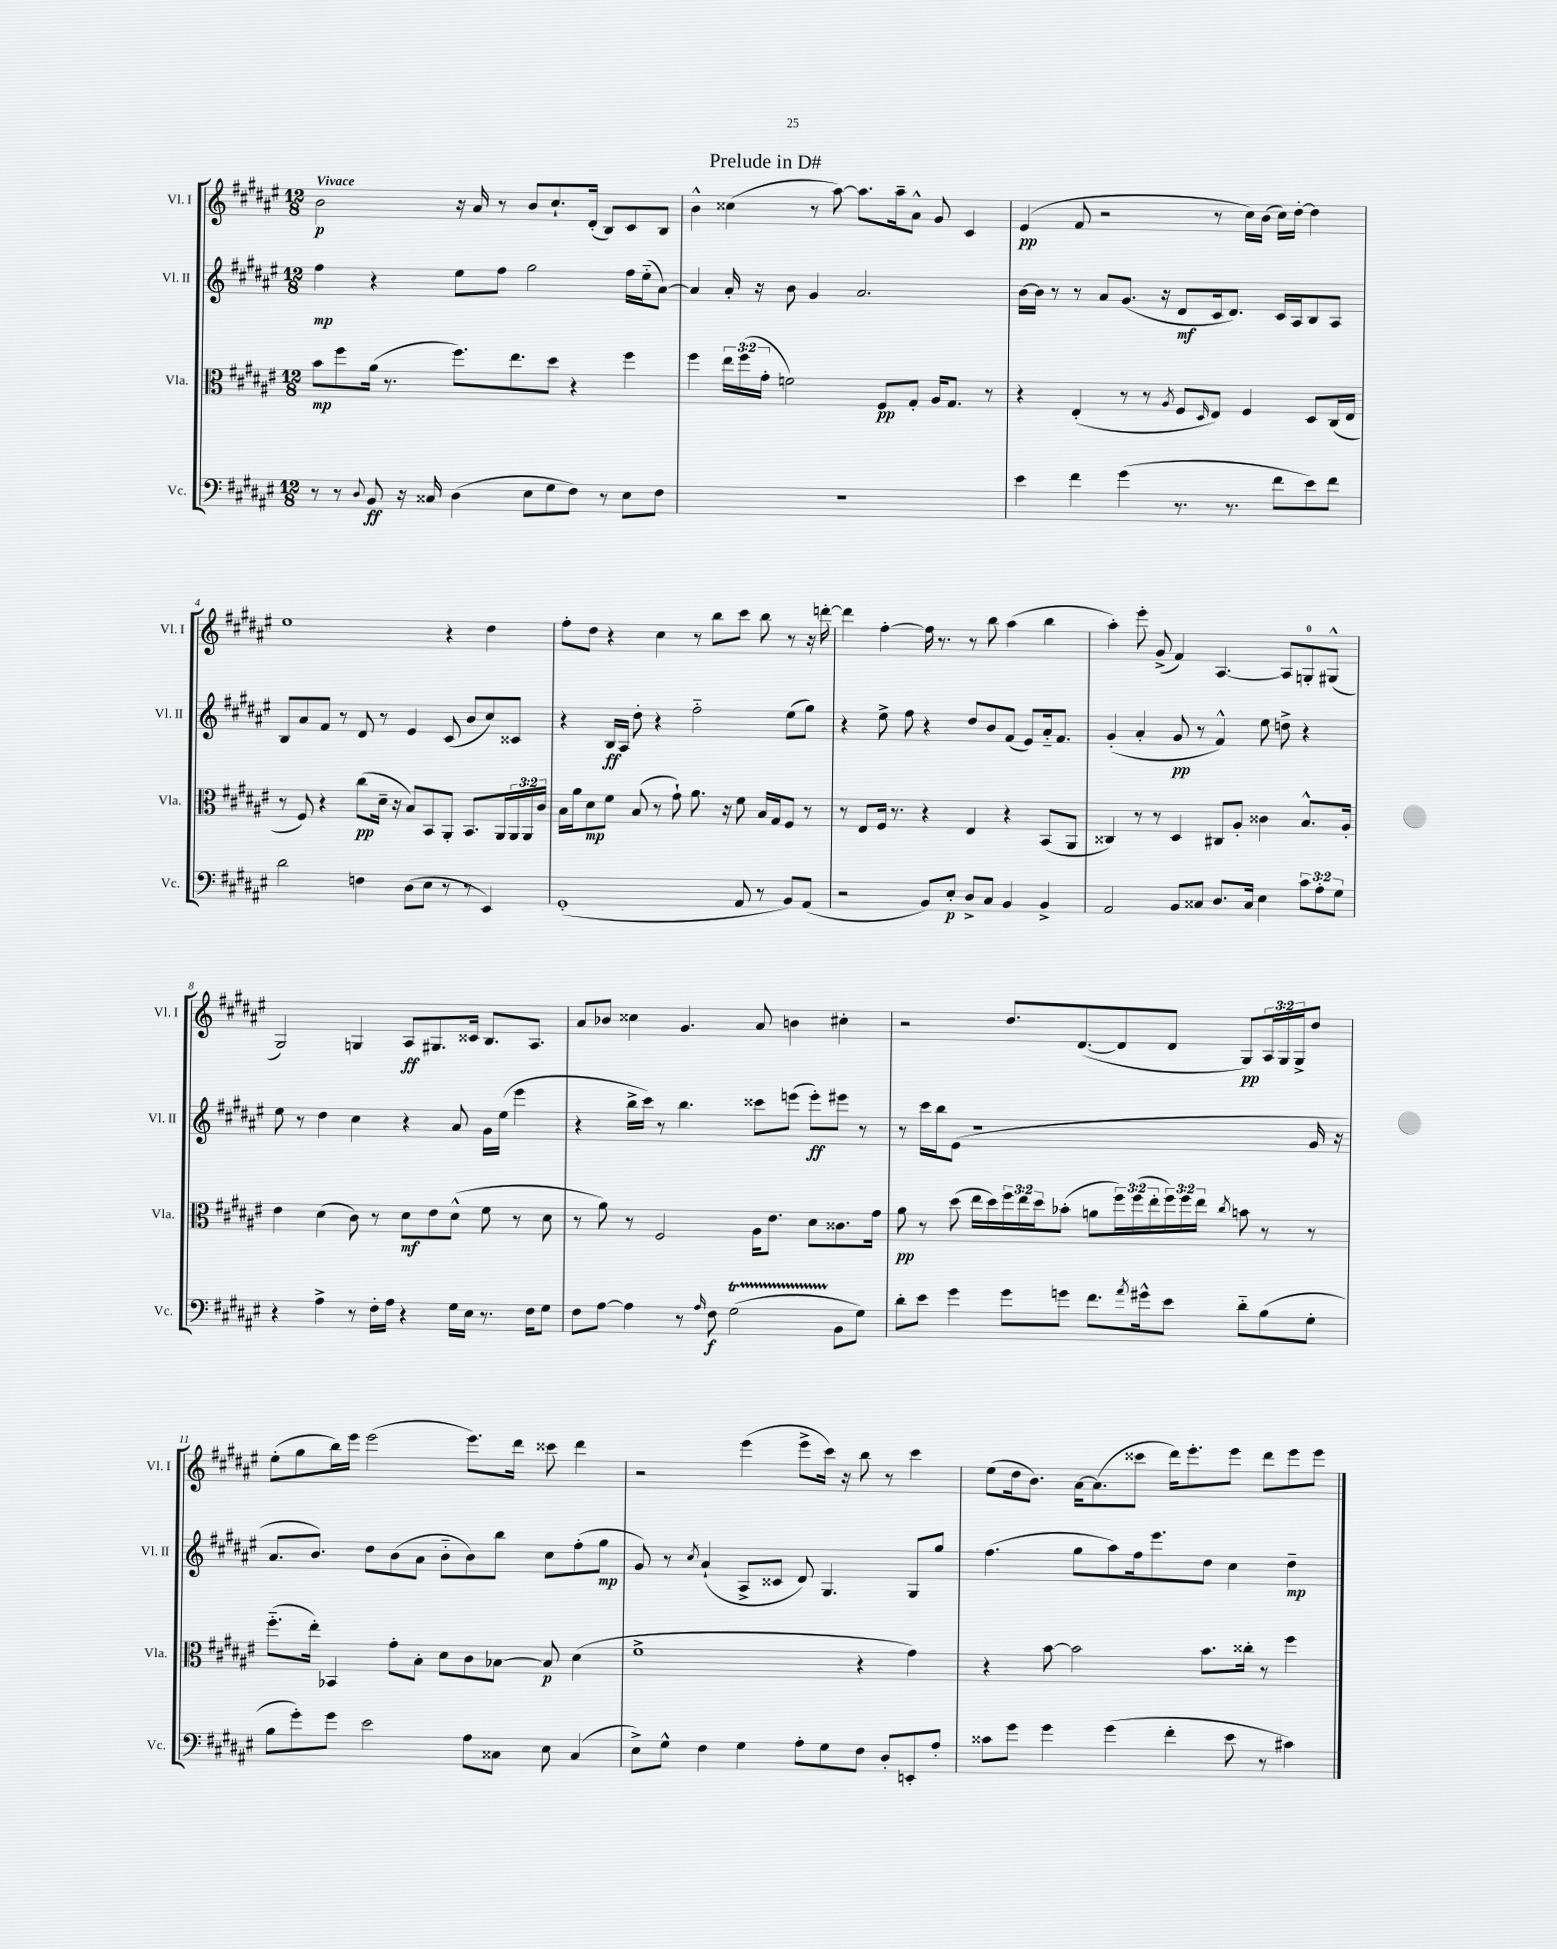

**kern	**dynam	**kern	**dynam	**kern	**dynam	**kern	**dynam
*part4	*part4	*part3	*part3	*part2	*part2	*part1	*part1
*staff4	*staff4	*staff3	*staff3	*staff2	*staff2	*staff1	*staff1
*I"Vc.	*	*I"Vla.	*	*I"Vl. II	*	*I"Vl. I	*
*I'Vc.	*	*I'Vla.	*	*I'Vl. II	*	*I'Vl. I	*
*clefF4	*	*clefC3	*	*clefG2	*	*clefG2	*
*k[f#c#g#d#a#e#]	*	*k[f#c#g#d#a#e#]	*	*k[f#c#g#d#a#e#]	*	*k[f#c#g#d#a#e#]	*
*M12/8	*	*M12/8	*	*M12/8	*	*M12/8	*
=1	=1	=1	=1	=1	=1	=1	=1
!	!	!	!	!	!	!LO:TX:a:B:t=Vivace	!
8r	.	8b\L	mp	4ff#\	mp	2b\	p
8r	.	8ff#\	.	.	.	.	.
8qqD#/	.	.	.	.	.	.	.
8BB/	ff	(16a#\Jk	.	4r	.	.	.
.	.	8.r	.	.	.	.	.
16r	.	.	.	.	.	.	.
16C##X/	.	.	.	.	.	.	.
(4D#\	.	8.ff#\L)	.	8ee#\L	.	16r	.
.	.	.	.	.	.	16a#/	.
.	.	.	.	8ff#\J	.	8r	.
.	.	8.ee#\	.	.	.	.	.
8E#\L	.	.	.	2gg#\	.	8b/L	.
8G#\	.	8dd#\J	.	.	.	8.cc#`/	.
8F#\J)	.	4r	.	.	.	.	.
.	.	.	.	.	.	(16d#'/Jk	.
8r	.	.	.	.	.	8B/L)	.
8E#\L	.	4ff#\	.	16ff#\LL	.	8c#/	.
.	.	.	.	(16ee#\J	.	.	.
8F#\J	.	.	.	[8a#\J)	.	8B/J	.
=2	=2	=2	=2	=2	=2	=2	=2
1.r	.	4ff#\	.	4a#/]	.	4b^^\	.
.	.	24ee#\LL	.	16a#'/	.	(4cc##X\	.
.	.	(24ff#\	.	.	.	.	.
.	.	.	.	16r	.	.	.
.	.	24g#'\JJ	.	.	.	.	.
.	.	2fn\)	.	8b\	.	.	.
.	.	.	.	4g#/	.	8r	.
.	.	.	.	.	.	[8aa#\)	.
.	.	.	.	2.a#/	.	8.aa#\L]	.
.	.	8F#/L	pp	.	.	.	.
.	.	.	.	.	.	16aa#~\k	.
.	.	8G#'/J	.	.	.	8a#^^\J	.
.	.	16A#/KL	.	.	.	8g#/	.
.	.	8.G#/J	.	.	.	.	.
.	.	.	.	.	.	4c#/	.
.	.	8r	.	.	.	.	.
=3	=3	=3	=3	=3	=3	=3	=3
4e#\	.	4r	.	[16b\LL	.	(4e#/	pp
.	.	.	.	16b\JJ]	.	.	.
.	.	.	.	8r	.	.	.
4f#\	.	(4E#'/	.	8r	.	8f#/	.
.	.	.	.	8a#/L	.	2r	.
(4g#\	.	8r	.	(8.g#/J	.	.	.
.	.	8r	.	.	.	.	.
.	.	.	.	16r	.	.	.
.	.	8qA#/	.	.	.	.	.
8.r	.	8F#/L	.	8d#/L	mf	.	.
.	.	16qqD#/	.	.	.	.	.
.	.	8E#/J)	.	16c#/k	.	8r	.
8.r	.	.	.	8.d#/J)	.	.	.
.	.	4F#/	.	.	.	16cc#\LL)	.
.	.	.	.	.	.	(16b\JJ	.
8f#\L	.	.	.	16c#/LL	.	16cc#\LL)	.
.	.	.	.	16A#/J	.	[16dd#'\JJ	.
8e#\)	.	8D#/L	.	8B/	.	4dd#\]	.
8f#\J	.	(16C#/L	.	8A#/J	.	.	.
.	.	16E#/JJ	.	.	.	.	.
!!LO:LB:g=z
=4	=4	=4	=4	=4	=4	=4	=4
2d#\	.	8r	.	8B/L	.	1ee#	.
.	.	8F#/)	.	8a#/	.	.	.
.	.	4r	.	8f#/J	.	.	.
.	.	.	.	8r	.	.	.
4Fn\	.	(8cc#\L	pp	8d#/	.	.	.
.	.	16d#~\Jk	.	8r	.	.	.
.	.	16r	.	.	.	.	.
(8D#\L	.	8B/L)	.	4e#/	.	.	.
8E#\J	.	8BB/	.	.	.	.	.
8r	.	8AA#'/J	.	(8c#/	.	4r	.
8r	.	8.BB/L	.	8b/L	.	.	.
4EE#/)	.	.	.	8cc#/)	.	4dd#\	.
.	.	16AA#/L	.	.	.	.	.
.	.	24AA#/	.	8c##X/J	.	.	.
.	.	24AA#/	.	.	.	.	.
.	.	24c#/JJ	.	.	.	.	.
=5	=5	=5	=5	=5	=5	=5	=5
(1GG#'	.	16B\LL	.	4r	.	8ff#'\L	.
.	.	16a#\J	.	.	.	.	.
.	.	8d#\	mp	.	.	8dd#\J	.
.	.	8f#\J	.	16B/LL	ff	4r	.
.	.	.	.	16A#/JJ	.	.	.
.	.	(8B/	.	8dd#'\	.	.	.
.	.	8r	.	4r	.	4cc#\	.
.	.	8g#`\)	.	.	.	.	.
.	.	8.a#\	.	2ff#\	.	8r	.
.	.	.	.	.	.	8bb\L	.
.	.	16r	.	.	.	.	.
8AA#/	.	8f#\	.	.	.	8ccc#\J	.
8r	.	16B/LL	.	.	.	8bb\	.
.	.	16G#/J	.	.	.	.	.
8BB/L)	.	8F#/J	.	(8ee#\L	.	8r	.
(8AA#/J	.	8r	.	8gg#\J)	.	16r	.
.	.	.	.	.	.	[16dddn'\	.
=6	=6	=6	=6	=6	=6	=6	=6
2r	.	8r	.	4r	.	4ddd\]	.
.	.	8E#/L	.	.	.	.	.
.	.	16F#/Jk	.	8ee#^\	.	[4ff#'\	.
.	.	8.r	.	.	.	.	.
.	.	.	.	8ff#\	.	.	.
8BB/L)	.	4r	.	4r	.	16ff#\]	.
.	.	.	.	.	.	8.r	.
8E#'/J	p	.	.	.	.	.	.
8D#^/L	.	4E#/	.	8dd#/L	.	8r	.
8C#/J	.	.	.	8b/	.	8bb\	.
4BB/	.	4r	.	(8f#/J	.	(4aa#\	.
.	.	.	.	8e#/L)	.	.	.
4BB^/	.	(8BB/L	.	16a#/k	.	4bb\	.
.	.	.	.	8.f#/J	.	.	.
.	.	8AA#/J	.	.	.	.	.
=7	=7	=7	=7	=7	=7	=7	=7
2AA#/	.	4C##X/)	.	(4g#'/	.	4aa#'\)	.
.	.	8r	.	4a#'/	.	8eee#'\	.
.	.	8r	.	.	.	(8g#^/	.
8BB/L	.	4D#/	.	8g#/	pp	4f#/)	.
8C##X/J	.	.	.	8r	.	.	.
8.D#/L	.	8C#X/L	.	4f#^^/)	.	[4.A#/	.
.	.	8A#'/J	.	.	.	.	.
16C##/Jk	.	.	.	.	.	.	.
4E#\	.	4c##X\	.	8ee#\	.	.	.
.	.	.	.	8ddn^\	.	8A#/L]	.
12c#\L	.	8.B^^/L	.	4r	.	8Gn'/	.
12A#'\	.	.	.	.	.	.	.
.	.	.	.	.	.	(8G#X^^/J	.
12G#\J	.	.	.	.	.	.	.
.	.	16A#'/Jk	.	.	.	.	.
!!LO:LB:g=z
=8	=8	=8	=8	=8	=8	=8	=8
4r	.	4e#\	.	8ee#\	.	2G#/)	.
.	.	.	.	8r	.	.	.
4A#^\	.	(4d#\	.	4dd#\	.	.	.
8r	.	8c#\)	.	4cc#\	.	4Gn/	.
16F#'\LL	.	8r	.	.	.	.	.
16A#\JJ	.	.	.	.	.	.	.
4r	.	8d#\L	mf	4r	.	8A#/L	ff
.	.	8e#\	.	.	.	8.G#X/	.
16G#\LL	.	(8d#^^\J	.	8a#/	.	.	.
16E#\JJ	.	.	.	.	.	16c##X/Jk	.
8.r	.	8f#\	.	16g#\LL	.	8.B/L	.
.	.	.	.	(16ee#\JJ	.	.	.
.	.	8r	.	4eee#\	.	.	.
16F#\KL	.	.	.	.	.	8.A#/J	.
8G#\J	.	8d#\	.	.	.	.	.
=9	=9	=9	=9	=9	=9	=9	=9
8F#\L	.	8r	.	4r	.	8a#/L	.
[8A#\J	.	8a#\)	.	.	.	8b-X/J	.
4A#\]	.	8r	.	16bb^\LL	.	4cc##X\	.
.	.	.	.	16ccc#\JJ)	.	.	.
.	.	2F#/	.	8r	.	.	.
8r	.	.	.	4.bb\	.	4.g#/	.
16qqA#/	.	.	.	.	.	.	.
8F#\	f	.	.	.	.	.	.
(2G#T\	.	.	.	.	.	.	.
.	.	16A#\KL	.	8ccc##X\L	.	8a#/	.
.	.	8.e#\J	.	.	.	.	.
.	.	.	.	(8eeen\J	.	4bn\	.
.	.	8d#\L	.	8eee'\L)	ff	.	.
8BB\L	.	8.c##X\	.	8eee#X\J	.	4cc#X'\	.
8G#\J)	.	.	.	8r	.	.	.
.	.	16g#\Jk	.	.	.	.	.
=10	=10	=10	=10	=10	=10	=10	=10
8d#'\L	.	8a#\	pp	8r	.	2r	.
8e#\J	.	8r	.	16ccc#\LL	.	.	.
.	.	.	.	16bb\J	.	.	.
4g#\	.	(8dd#\	.	(8e#\J	.	.	.
.	.	16ee#\LL	.	1r	.	.	.
.	.	16dd#\)	.	.	.	.	.
8g#\L	.	24ff#\	.	.	.	8.dd#/L	.
.	.	24ee#\	.	.	.	.	.
.	.	24dd#\J	.	.	.	.	.
8gn\J	.	(8b-X'\J	.	.	.	.	.
.	.	.	.	.	.	([8.d#/	.
8.f#\L	.	8an\L	.	.	.	.	.
.	.	24ff#\L)	.	.	.	8d#/]	.
.	.	(24ff#\	.	.	.	.	.
8qa#/	.	.	.	.	.	.	.
16g#X^^\k	.	.	.	.	.	.	.
.	.	24ee#'\	.	.	.	.	.
8e#\J	.	24ff#\)	.	.	.	8d#/J	.
.	.	24ff#\	.	.	.	.	.
.	.	24ee#\JJ	.	.	.	.	.
.	.	8qcc#/	.	.	.	.	.
8d#\L	.	8bn\	.	.	.	8G#/L)	pp
(8B\	.	8r	.	.	.	24A#/L	.
.	.	.	.	.	.	24G#/	.
.	.	.	.	.	.	24G#^/J	.
8G#'\J	.	8r	.	16g#/	.	8dd#/J	.
.	.	.	.	16r	.	.	.
!!LO:LB:g=z
=11	=11	=11	=11	=11	=11	=11	=11
8B\L	.	(8.ff#\L	.	8.a#/L	.	(8ee#'\L	.
8g#'\)	.	.	.	.	.	8gg#\	.
.	.	16ee#'\Jk)	.	8.b/J)	.	.	.
8g#\J	.	4BB-X/	.	.	.	16bb\L)	.
.	.	.	.	.	.	16eee#\JJ	.
2e#\	.	.	.	8dd#\L	.	(2eee#\	.
.	.	8g#'\L	.	(8b\	.	.	.
.	.	8B'\J	.	8a#\J	.	.	.
.	.	8d#\L	.	8b\L	.	.	.
8A#\L	.	8c#\	.	8b\)	.	8.eee#\L)	.
8C##X\J	.	[8B-X\J	.	8bb\J	.	.	.
.	.	.	.	.	.	16ddd#\Jk	.
8E#\	.	8B-/]	p	8cc#\L	.	8ccc##X\	.
(4C##/	.	(4d#\	.	(8ff#'\	.	4ddd#\	.
.	.	.	.	8gg#\J	mp	.	.
=12	=12	=12	=12	=12	=12	=12	=12
8E#^\L)	.	1f#^	.	8g#/)	.	2r	.
8G#^^\J	.	.	.	8r	.	.	.
.	.	.	.	8qcc#/	.	.	.
4F#\	.	.	.	(4a#`/	.	.	.
4G#\	.	.	.	8A#^/L	.	(4eee#\	.
.	.	.	.	8c##X/J	.	.	.
8A#'\L	.	.	.	8d#/)	.	8eee#^\L	.
8G#\	.	.	.	4.G#/	.	16ccc#\Jk)	.
.	.	.	.	.	.	16r	.
8F#\J	.	4r	.	.	.	8bb\	.
8D#'/L	.	.	.	.	.	8r	.
8EEn'/	.	4g#\)	.	8G#/L	.	4ccc#\	.
8A#'/J	.	.	.	8gg#/J	.	.	.
=13	=13	=13	=13	=13	=13	=13	=13
8c##X\L	.	4r	.	(4.ff#\	.	(8ee#\L	.
8g#\J	.	.	.	.	.	16dd#\k	.
.	.	.	.	.	.	8.b\J)	.
4g#\	.	[8b\	.	.	.	.	.
.	.	2b\]	.	8gg#\L	.	[16a#\KL	.
.	.	.	.	.	.	(8.a#\]	.
(4g#\	.	.	.	8aa#\)	.	.	.
.	.	.	.	16ff#\k	.	8ccc##X\J	.
.	.	.	.	8.eee#\	.	.	.
4f#'\	.	.	.	.	.	16ddd#\KL)	.
.	.	.	.	.	.	8.eee#'\	.
.	.	8.b\L	.	8dd#\J	.	.	.
8e#\	.	.	.	4cc#\	.	8eee#\J	.
.	.	16cc##X'\Jk	.	.	.	.	.
8r	.	8r	.	.	.	8ddd#\L	.
4c#X\)	.	4ff#\	.	4dd#~\	mp	8eee#\	.
.	.	.	.	.	.	8eee#\J	.
==	==	==	==	==	==	==	==
*-	*-	*-	*-	*-	*-	*-	*-
